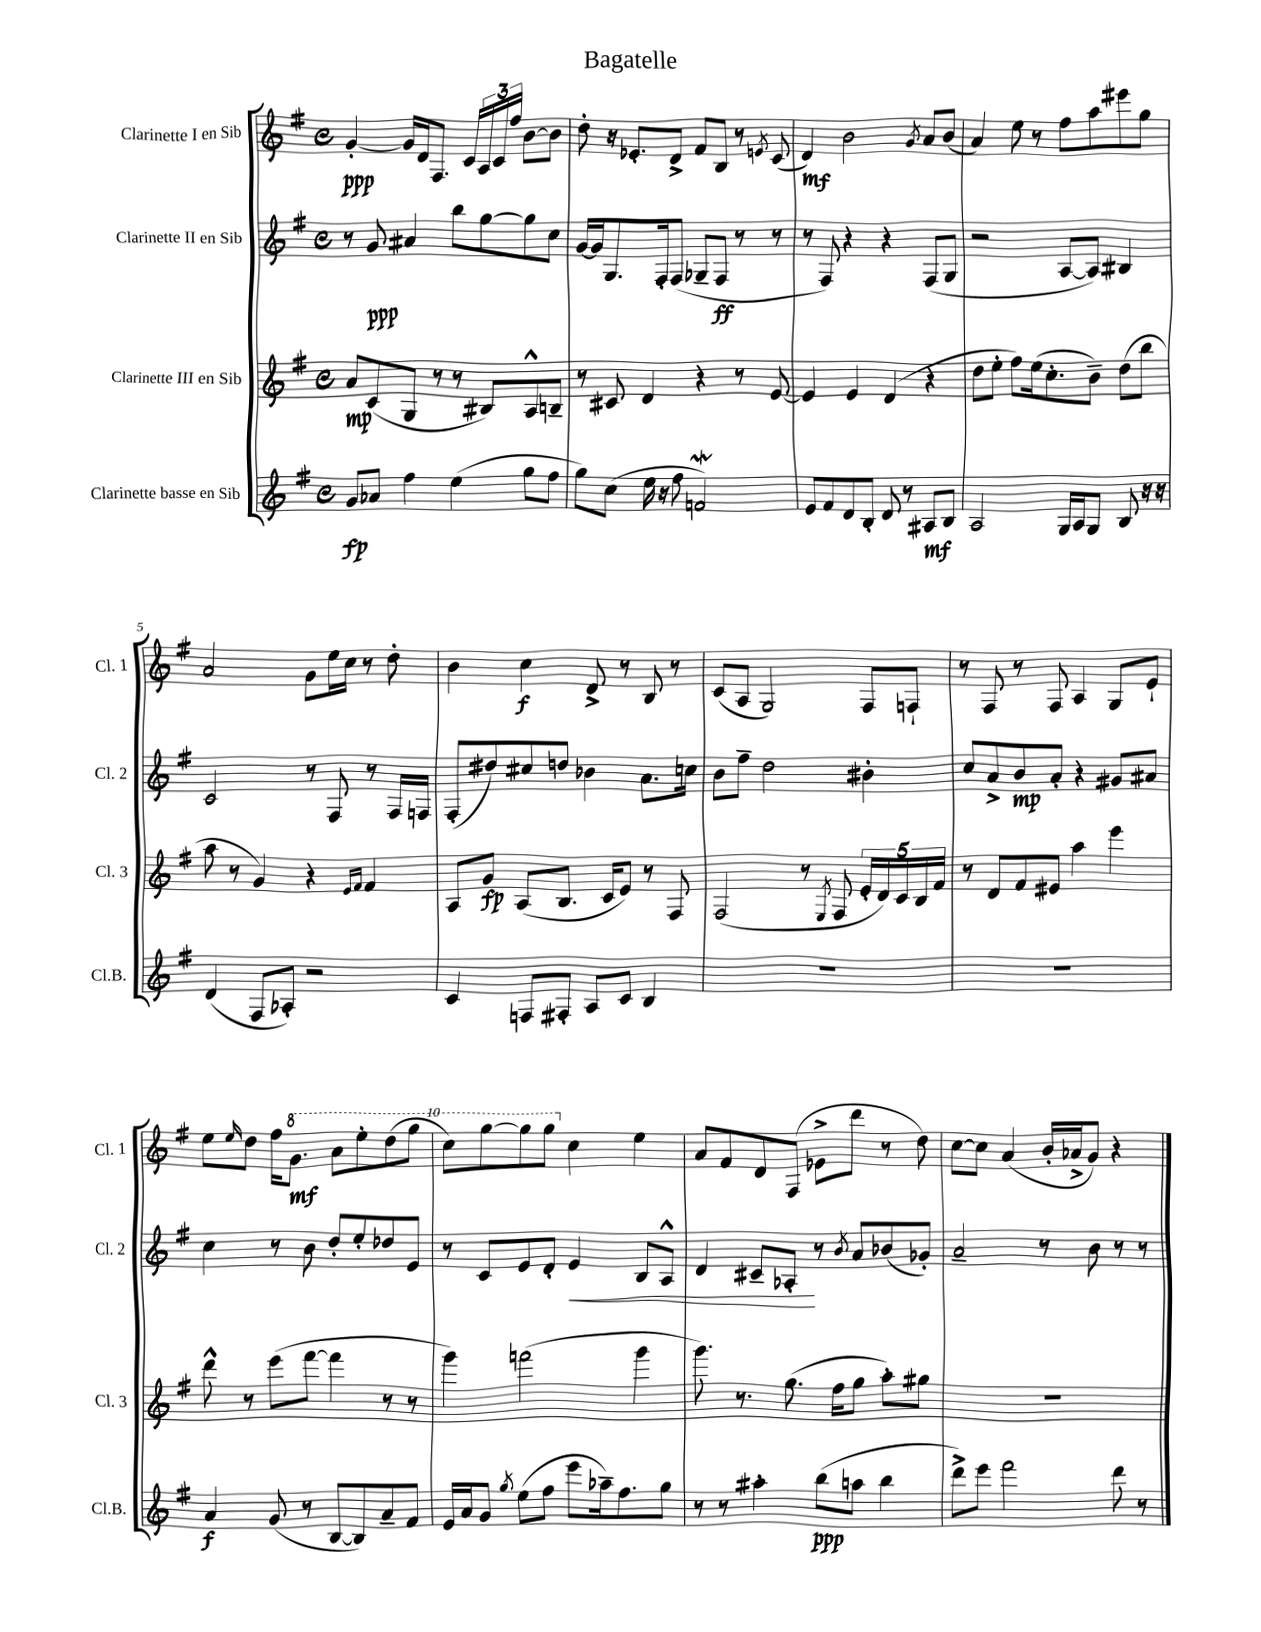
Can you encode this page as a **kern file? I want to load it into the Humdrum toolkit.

**kern	**kern	**kern	**kern
*staff4	*staff3	*staff2	*staff1
*clefG2	*clefG2	*clefG2	*clefG2
*k[f#]	*k[f#]	*k[f#]	*k[f#]
*M4/4	*M4/4	*M4/4	*M4/4
*met(c)	*met(c)	*met(c)	*met(c)
8g	8a	8r	[4g'
8a-	(8c	8g	.
4ff#	8G	4a#	16g]
.	.	.	16d
.	8r	.	8.F#
(4ee	8r	8bb	.
.	.	.	16c
.	8B#)	[8gg	24A
.	.	.	24c
.	.	.	24ff#
8gg	8A^^	8gg]	[8b
8ff#	8B~	8cc	8b]
=	=	=	=
8gg)	8r	[16g	8dd'
.	.	16g]	.
(8cc	8c#	8.G	16r
.	.	.	8.e-'
16ee	4d	.	.
16r	.	16F#'	.
8ff#	.	(8F#	8d^
2f)	4r	8G-~	8f#
.	.	8F#	8B
.	8r	8r	8r
.	.	.	8qe
.	[8e	8r	(8c
=	=	=	=
8e	4e]	8r	4d)
8f#	.	8F#)	.
8d	4e	4r	2b
8B'	.	.	.
8d	(4d	4r	.
8r	.	.	.
.	.	.	8qg
8A#	4r	(8F#	8a
8B	.	8G	(8b
=	=	=	=
2A	8dd	2r	4a)
.	8ee'	.	.
.	8ff#)	.	8ee
.	(16ee	.	8r
.	8.cc'	.	.
16G	.	[8A	8ff#
16A	.	.	.
8G	8b~)	8A])	8aa
8B	(8dd	4B#	8eee#
16r	8bb	.	8gg
16r	.	.	.
=	=	=	=
(4d	8aa	2c	2a
.	8r	.	.
8F#	4g)	.	.
8A-')	.	.	.
2r	4r	8r	8g
.	.	8F#	16ee
.	.	.	16cc
.	16qqe	.	.
.	16qqf#	.	.
.	4f#	8r	8r
.	.	16F#	8dd'
.	.	16F	.
=	=	=	=
4c	8A	(8F#'	4b
.	8g	8dd#)	.
8F	(8A	8cc#	4cc
8F#'	8.B	8dd	.
8A	.	4b-	8d^
.	16c	.	.
8c	8e)	.	8r
4B	8r	8.a	8B
.	8F#	.	8r
.	.	16cc	.
=	=	=	=
1r	(2F#	8b	(8c
.	.	8ff#~	8A
.	.	2dd	2G)
.	8r	.	.
.	8qE	.	.
.	8F#	.	.
.	20e'	4b#'	8F#
.	20d)	.	.
.	20c	.	.
.	.	.	8F`
.	20B	.	.
.	20f#	.	.
=	=	=	=
1r	8r	8cc	8r
.	8d	8a^	8F#
.	8f#	8b	8r
.	8e#	8a'	8F#
.	4aa	4r	4A
.	4eee	8g#	8G
.	.	8a#	8e`
=	=	=	=
4a	8ddd^^	4cc	8ee
.	.	.	16qqee
.	8r	.	8dd
(8g	(8eee	8r	16ff#
.	.	.	8.gg
8r	[8fff#	8b	.
[8B	4fff#]	8dd'	8aa
8B])	.	8ee'	8eee'
8a~	8r	8dd-	(8ddd
8f#	8r	8e	8ggg
=	=	=	=
16e	4ggg)	8r	8ccc)
16a	.	.	.
8g	.	8c	[8ggg
8qgg	.	.	.
(8ee	(2fff	8e	8ggg]
8ff#	.	8d'	8ggg
8eee	.	4e	4cc
16aa-~)	.	.	.
8.ff#	.	.	.
.	4ggg	8B	4ee
8gg	.	8A^^	.
=	=	=	=
8r	8.ggg)	4d	8a
8r	.	.	8f#
.	8.r	.	.
4aa#'	.	8c#~	8d
.	(8.gg	8A-'	(8F#
(8bb	.	8r	8e-^
.	16ff#	.	.
.	.	8qb	.
8aa	8gg	8a	8ddd
4bb	8aa')	(8b-	8r
.	8gg#	8g-')	8dd)
=	=	=	=
8ddd^)	1r	2a~	[8cc
8eee	.	.	8cc]
2fff#	.	.	(4a
.	.	8r	16b'
.	.	.	16a-^
.	.	8b	8g)
8ddd	.	8r	4r
8r	.	8r	.
==	==	==	==
*-	*-	*-	*-
